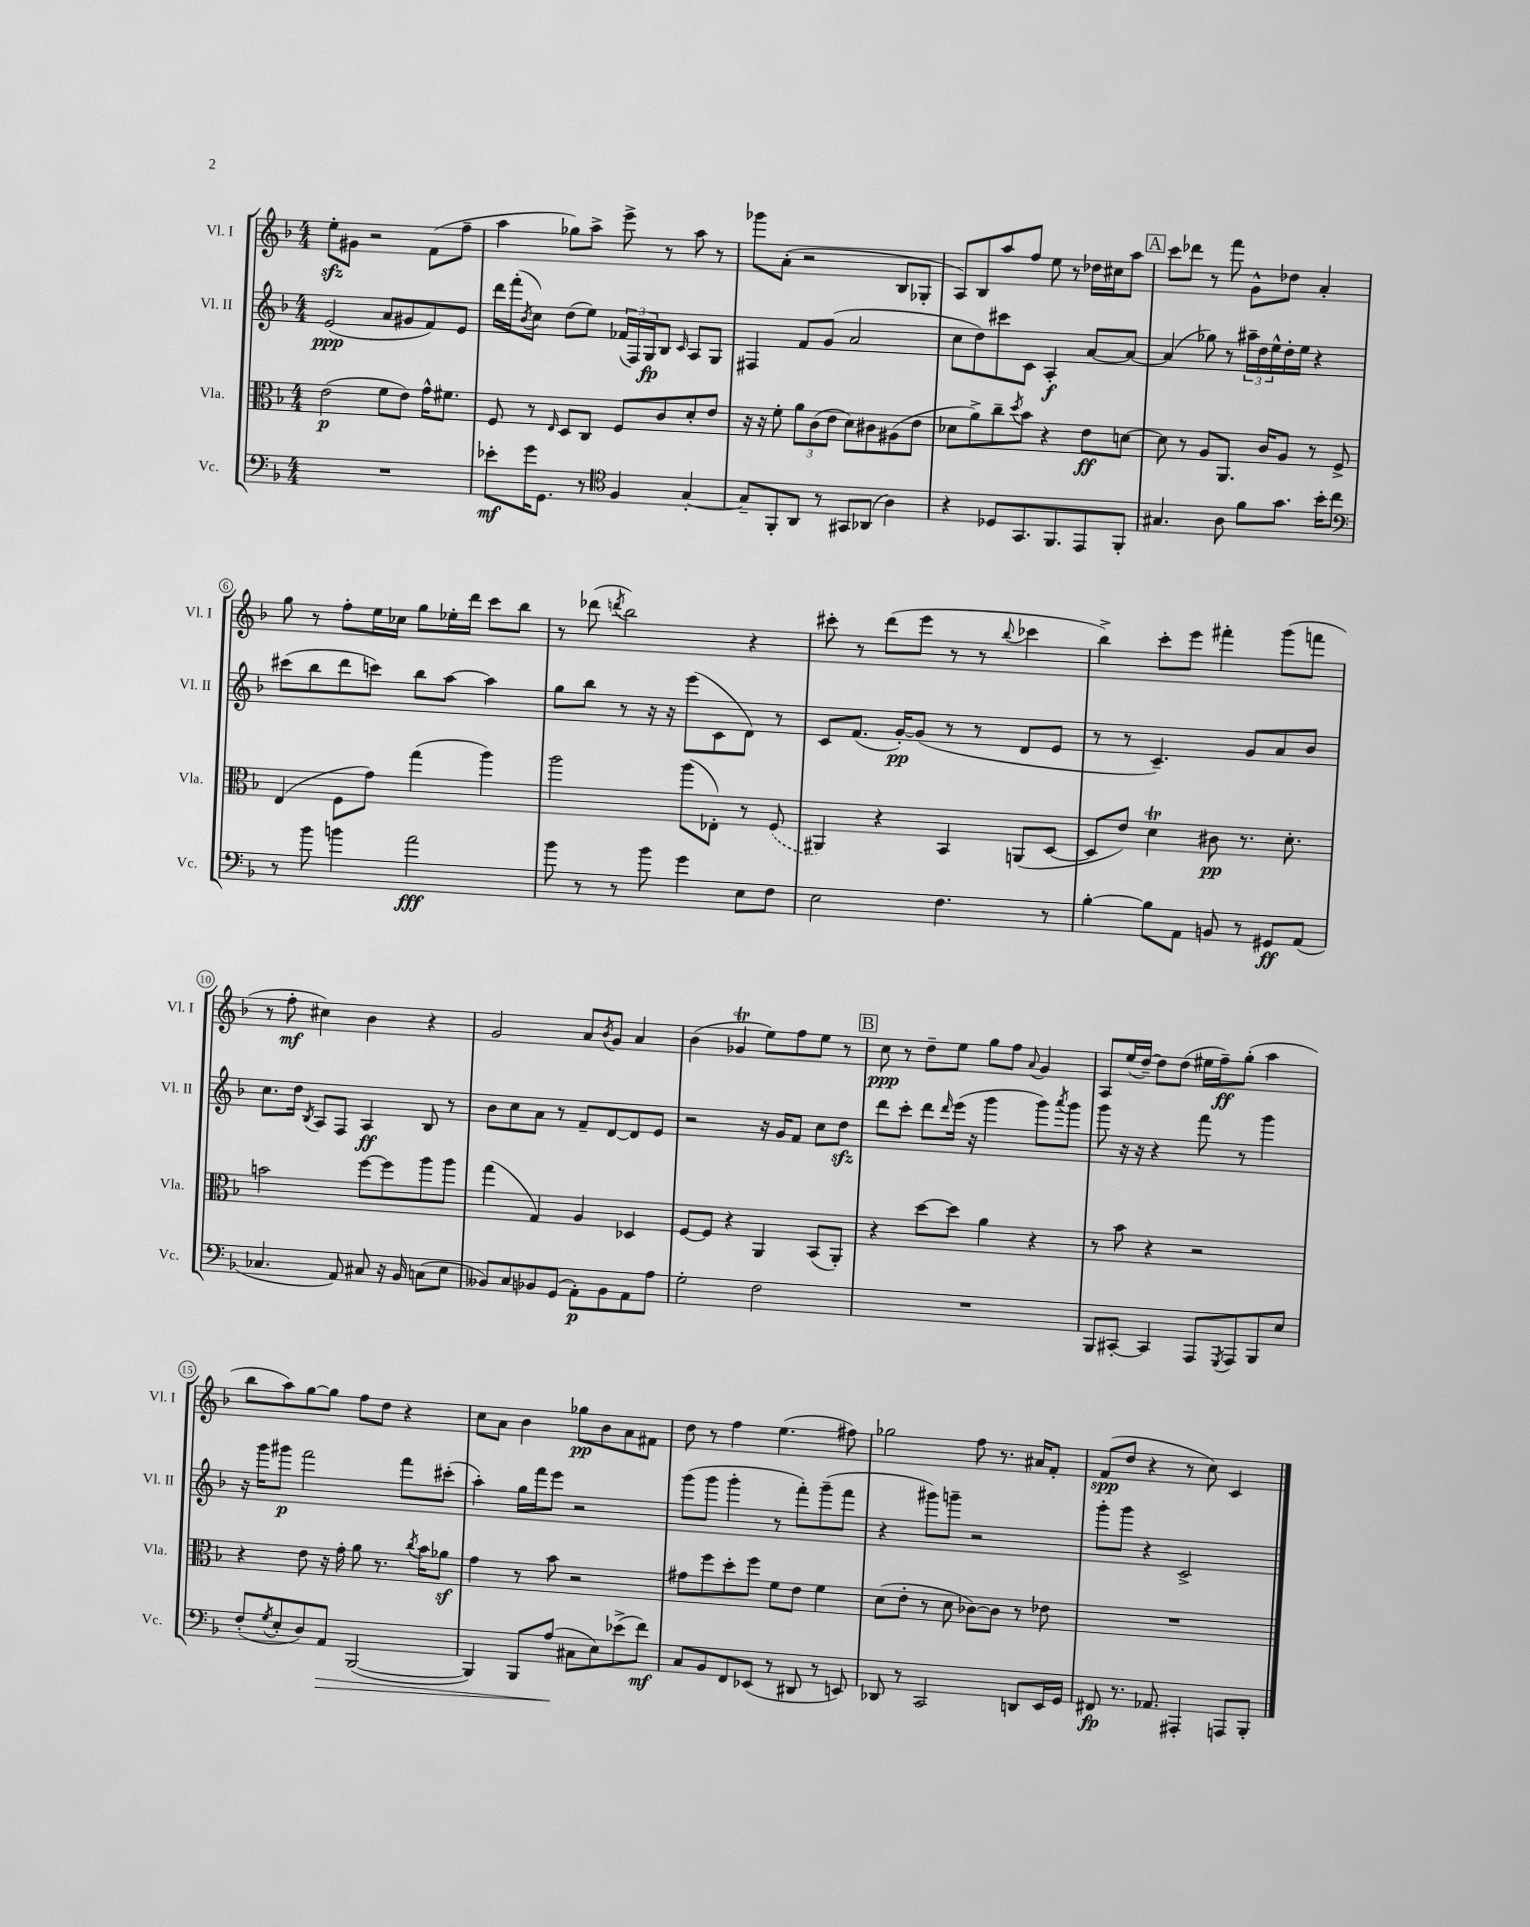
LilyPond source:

<<
\new StaffGroup <<
\new Staff = "s0" \with { instrumentName = "Vl. I" shortInstrumentName = "Vl. I" } {
    \clef treble \key f \major \numericTimeSignature \time 4/4
    e''8-.\sfz gis'8 r2 f'8( f''8-- |
    a''4 ges''8) a''8-> e'''8-> r8 a''8 r8 |
    ges'''8 a'8-.( r2 bes8 ges8-. |
    a8) bes8 a''8 f''8 e''8 r8 des''16 cis''16 a''8 |
    \mark \markup { \box "A" } c'''8 des'''8 r8 f'''8 g'8-^ des''8 a'4-. |
    g''8 r8 f''8-. e''16 ces''16 g''8 ees''16-. d'''16 c'''8 bes''8 |
    r8 des'''8( \acciaccatura { d'''8 } bes''2) r4 |
    cis'''8-. r8 d'''8( e'''8 r8 r8 \appoggiatura { bes''8 } ces'''4 |
    bes''4->) c'''8-. e'''8 fis'''4-. g'''8( f'''8 |
    r8 f''8-.\mf cis''4) bes'4 r4 |
    g'2 a'8 \acciaccatura { bes'8 } g'8 a'4 |
    bes'4( ges'4\trill e''8) f''8 e''8 r8 |
    \mark \markup { \box "B" } c''8\ppp r8 d''8-- e''8 g''8 f''8 \appoggiatura { a'8 } g'4 |
    a8 e''16( d''16~--) d''8 d''8( eis''16 f''16--\ff) g''8-.( a''4 |
    bes''8 a''8) g''8~ g''8 f''8 d''8 r4 |
    c''8 a'8 bes'4 ges''8\pp bes'8 a'8 fis'8 |
    d''8 r8 f''4 e''4.( fis''8) |
    ges''2 f''8 r8. ais'16 f'8-. |
    f'8\spp( d''8 r4 r8 c''8) c'4 \bar "|." |
}
\new Staff = "s1" \with { instrumentName = "Vl. II" shortInstrumentName = "Vl. II" } {
    \clef treble \key f \major \numericTimeSignature \time 4/4
    e'2\ppp( a'8 gis'8 f'8) e'8 |
    d'''16 f'''16-.( \acciaccatura { bes'8 } c''8) d''8( e''8) \tuplet 3/2 { fes'16( f16) g16\fp } bes8 \grace { c'16 } a8 g8 |
    fis4 f'8 g'8( a'2 |
    c''8 d''8) cis'''8 c'8 a4-.\f a'8~ a'8~ |
    \mark \markup { \box "A" } a'4( ges''8) r8 \tuplet 3/2 { ais''16-- d''16 e''16-^ } d''16-. e''16 r4 |
    cis'''8( bes''8 d'''8 c'''8) bes''8 a''8~ a''4 |
    g''8 bes''8 r8 r16 r16 e'''8( c'8 d'8) r8 |
    c'8 f'8.( g'16~-.\pp) g'8( r8 r8 d'8 e'8 |
    r8 r8 c'4.--) g'8 a'8 bes'8 |
    c''8. d''16 \acciaccatura { bes8 } a8 f8 a4\ff bes8 r8 |
    bes'8 c''8 a'8 r8 f'8-- d'8~ d'8 e'8 |
    r2 r16 g'16 f'8 c''8 d''8\sfz |
    \mark \markup { \box "B" } d'''8 c'''8-. d'''8 \grace { d'''16 } e'''16( r16 g'''4 g'''8) \acciaccatura { a'''8 } g'''8 |
    g'''8 r16 r16 r4 f'''8 r8 g'''4 |
    r16 g'''16 gis'''8\p f'''2 f'''8 cis'''8-.( |
    a''4-.) g''16 f'''16 e'''8 r2 |
    g'''8( g'''8 g'''4-. r8 f'''8-.) g'''8--( f'''8 |
    r4 gis'''8) g'''8-- r2 |
    g'''8-. g'''8 r4 c'2-> \bar "|." |
}
\new Staff = "s2" \with { instrumentName = "Vla." shortInstrumentName = "Vla." } {
    \clef alto \key f \major \numericTimeSignature \time 4/4
    e'2\p( f'8 e'8) g'16-^ fis'8. |
    f8 r8 \grace { e16 } d8 c8 f8 c'8 d'8-. e'8 |
    r16 r16 f'8-. \tuplet 3/2 { a'8 c'8( e'8 } d'8) cis'8 ais8( e'8 |
    des'8 a'8->) c''8-- \acciaccatura { d''8 } bes'8 r4 e'8\ff d'8~ |
    \mark \markup { \box "A" } d'8 r8 a8 a,8. c'16 a8 r8 f8-> |
    e4( f8 g'8) g''4( a''4) |
    a''2 a''8( ees8-.) r8 \once \slurDashed f8( |
    ais,4) r4 bes,4 a,8( d8~ |
    d8 e'8) d'4\trill cis'8\pp r8. d'8.-. |
    b'2 f''8~ f''8 a''8 a''8 |
    g''4( g4) a4 des4 |
    f8~ f8 r4 a,4 bes,8( a,8-.) |
    \mark \markup { \box "B" } r4 d''8~ d''8 a'4 r4 |
    r8 bes'8 r4 r2 |
    r4 e'8 r16 g'16-. a'8 r8. \acciaccatura { c''8 } bes'16 aes'8\sf |
    g'4 r8 bes'8 r2 |
    gis'8 f''8 d''8-. f''8 f'8 e'8 f'4 |
    d'8( e'8-. r8 d'8 ces'8~) ces'8 r8 ees'8 |
    R1 \bar "|." |
}
\new Staff = "s3" \with { instrumentName = "Vc." shortInstrumentName = "Vc." } {
    \clef bass \key f \major \numericTimeSignature \time 4/4
    R1 |
    ees'8-.\mf g'16 g,8. r8 \clef tenor f4 g4~-. |
    g8-- f,8-. a,8 r8 gis,8 aes,8( a4) |
    r4 des8 g,8. f,8. e,8 f,8-. |
    \mark \markup { \box "A" } gis4. a8 f'8 g'8. bes'16-. c''8 |
    \clef bass r8 bes'8 b'4 a'2\fff |
    bes'8 r8 r8 bes'8 g'4 e8 f8 |
    e2 f4. r8 |
    bes4~-. bes8 a,8 b,8 r8 gis,8\ff a,8( |
    ces4. a,8) cis8 r16 bes,16 c8( e8 |
    beses,8) c8 bes,8 g,8( a,8-.\p) bes,8 a,8 a8 |
    g2-. f2 |
    \mark \markup { \box "B" } R1 |
    bes,,8 cis,8~-. cis,4 a,,8 \acciaccatura { g,,8 } a,,8 bes,,8 e8 |
    f8-.( \acciaccatura { g8 } e8-. d8) a,8\> bes,,2~( |
    bes,,4) bes,,8 a8\!( cis8 e8) ees'8->( f'8\mf) |
    c8 bes,8 f,8 ees,8( r8 dis,8 r8 e,8) |
    des,8 r8 c,2 d,8 e,16 g,16 |
    fis,8\fp r8. aes,8. ais,,4-. a,,8 bes,,8-. \bar "|." |
}
>>
>>
\layout { \context { \Score \override BarNumber.stencil = #(make-stencil-circler 0.1 0.3 ly:text-interface::print) } }
